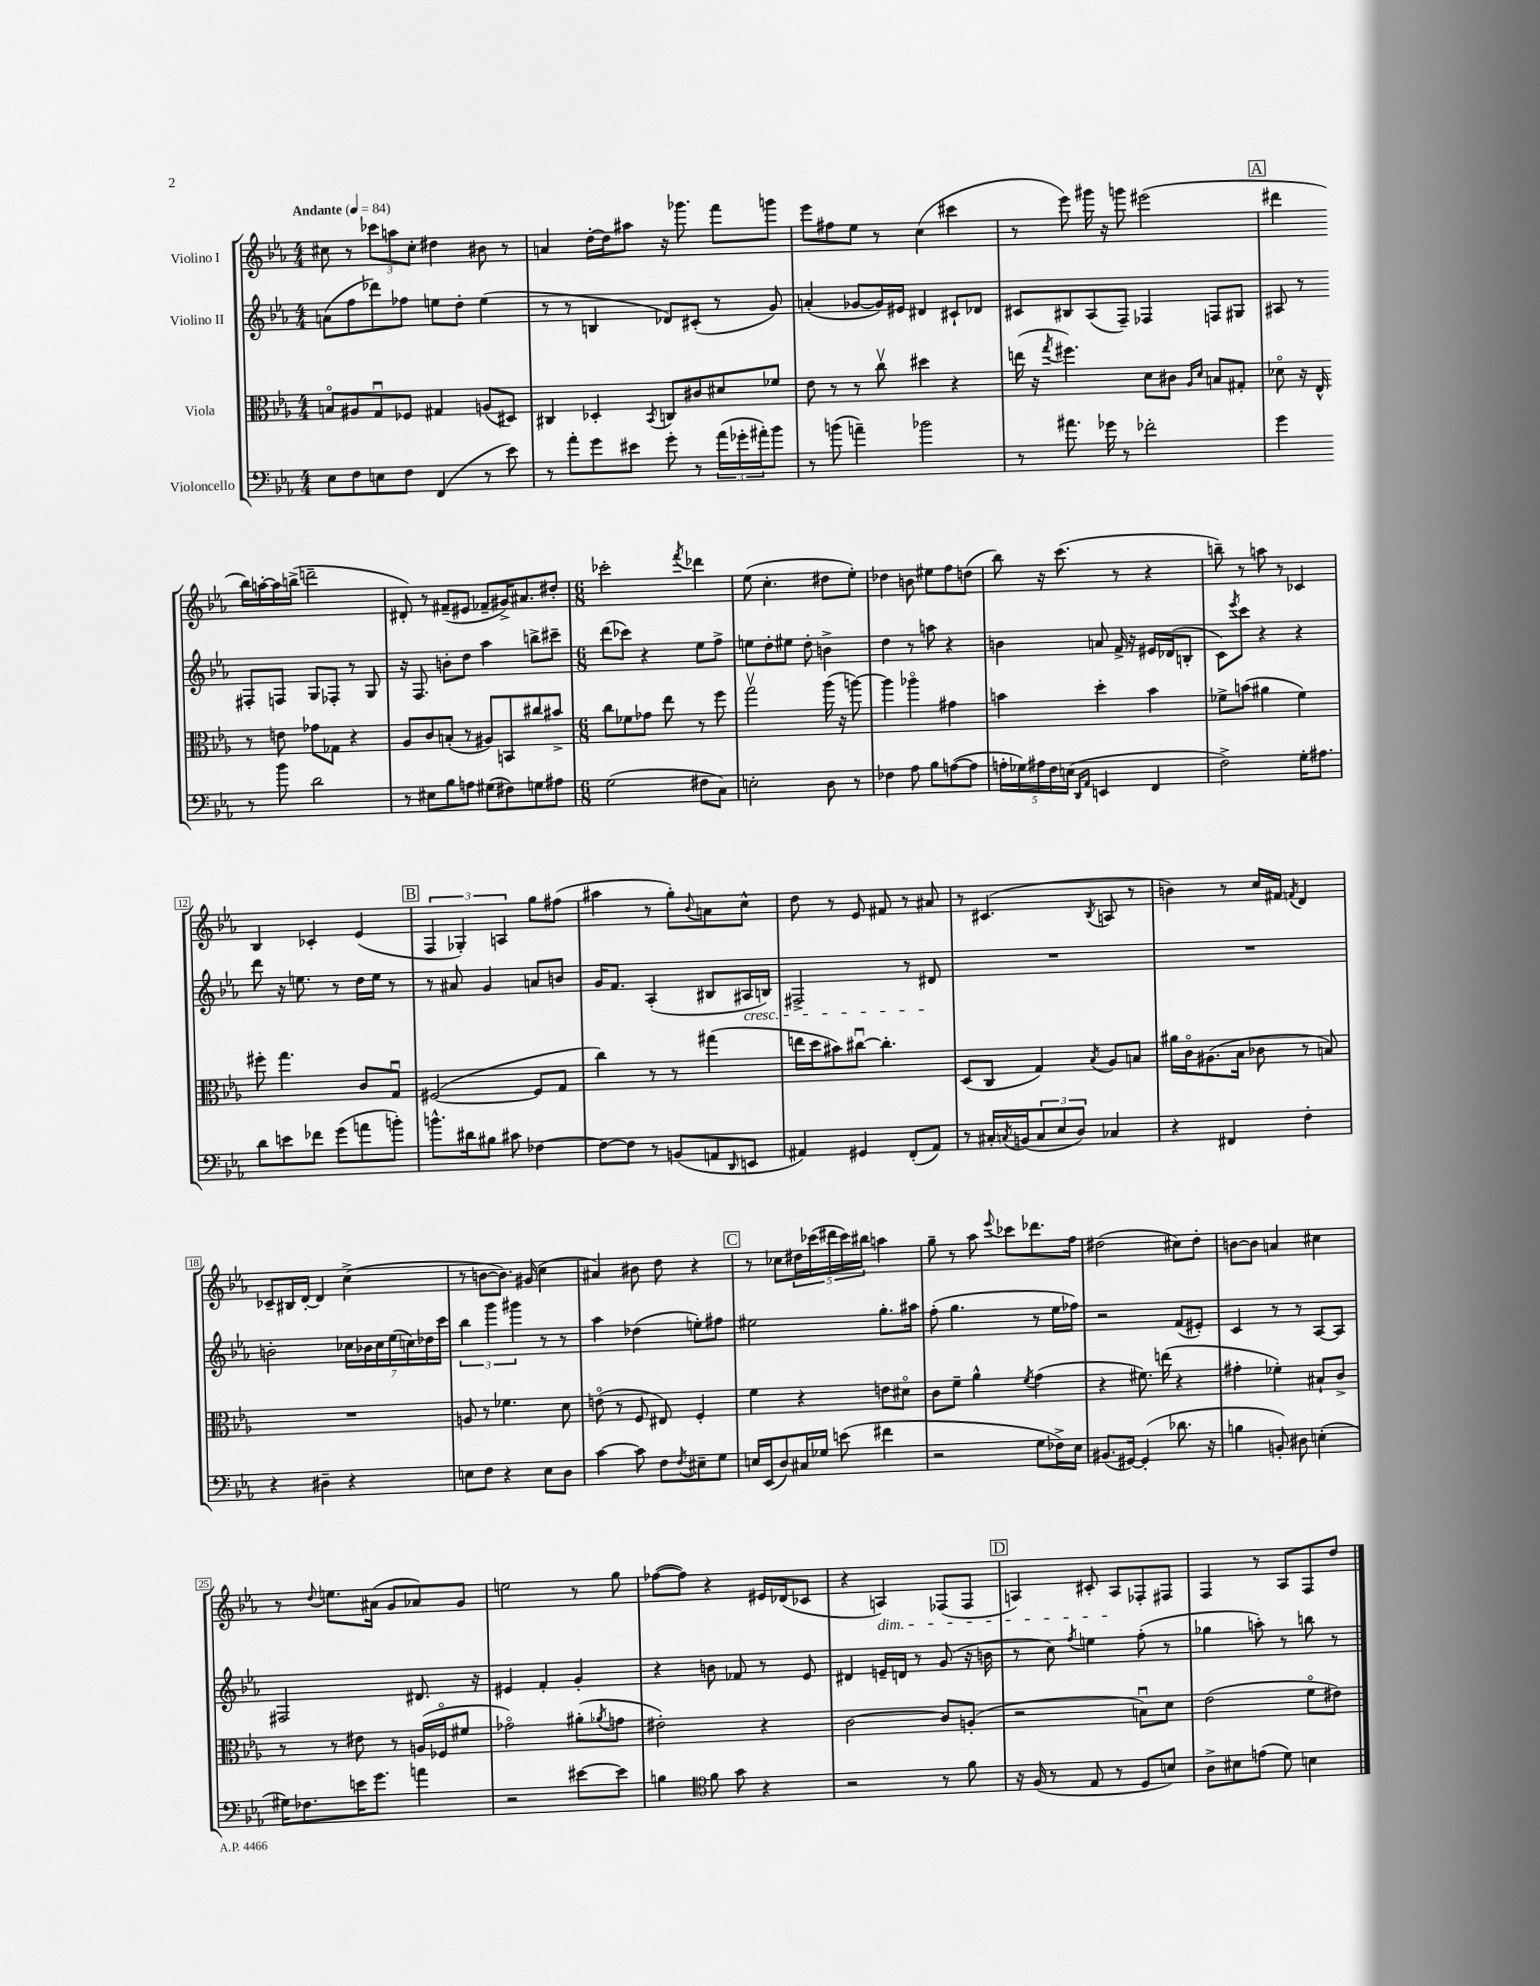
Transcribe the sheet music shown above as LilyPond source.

<<
\new StaffGroup <<
\new Staff = "s0" \with { instrumentName = "Violino I" } {
    \clef treble \key ees \major \numericTimeSignature \time 4/4 \tempo "Andante" 4 = 84
    cis''8 r8 \tuplet 3/2 { ces'''8 a''8 cis''8-. } dis''4 bis'8 r8 |
    a'4 d''16~-. d''16 ais''8 r16 ges'''8. f'''8 g'''8 |
    ees'''8 fis''8 ees''8 r8 c''4( cis'''4 |
    r8 ees'''8) gis'''16 r16 g'''8 eis'''2( |
    \mark \markup { \box "A" } dis'''4 bes''16) a''16~-. a''16 b''16->( d'''2-- |
    dis'8-.) r8 fis'8--( eis'8 fes'8-- gis'16->) ais'8. dis''8-. |
    \numericTimeSignature \time 6/8 ces'''2-. \acciaccatura { f'''8 } des'''4 |
    ees''8( c''4.-. dis''8 ees''8-.) |
    des''4 b'8 eis''8 f''8 d''8( |
    bes''8) r16 c'''8.( r8 r4 |
    b''8--) r8 a''8 r8 ces'4 |
    bes4 ces'4-. ees'4( |
    \mark \markup { \box "B" } \tuplet 3/2 { f4 ges4-.) a4 } g''8 fis''8( |
    ais''4 r8 g''8-.) \appoggiatura { bes'8 } a'8 c''8-^ |
    d''8 r8 ees'8 fis'8 r8 ais'8 |
    r8 cis'4.( \acciaccatura { bes8 } a8 r8 |
    b'4) r8 c''16 fis'16 \acciaccatura { f'8 } d'4 |
    ces'8-- bis16 d'16~-. d'4 c''4->( |
    r8 b'8~ b'8.) gis'16( c''4 |
    ais'4) bis'8 d''8 r4 |
    \mark \markup { \box "C" } r8 ces''8 \tuplet 5/4 { dis''16 ces'''16( dis'''16 ces'''16) bis''16 } a''4 |
    g''8-- r8 aes''8 \appoggiatura { ees'''8 } ces'''8 des'''8. f''16 |
    dis''2( cis''8) dis''8-. |
    b'8~ b'8 a'4 cis''4 |
    r8 \appoggiatura { d''8 } e''8. ais'16( g'8 aes'8) g'8 |
    e''2 r8 g''8 |
    fes''8~( fes''8) r4 eis'16 des'16( ces'8 |
    r4 a4\dim) fes8( fes8 |
    \mark \markup { \box "D" } a4) cis'8-. a8\! fes8-. fis8 |
    f4 r8 aes8 f8 d''8 \bar "|." |
}
\new Staff = "s1" \with { instrumentName = "Violino II" } {
    \clef treble \key ees \major \numericTimeSignature \time 4/4
    a'8( f''8 des'''8) fes''8 e''8 d''8-. e''4( |
    r8 r8 b4 des'8) cis'8-.( r8 g'8) |
    a'4-.( ges'8~ ges'16) eis'16 dis'4 cis'8-! des'8 |
    cis'8 bis8 aes8( f8--) fes4 f8 gis8 |
    \mark \markup { \box "A" } ais8 r8 fis8-. f8 g8 fes8-. r8 g8 |
    r16 f8. b'8-. d''8 aes''4 b''8-> cis'''8-- |
    \numericTimeSignature \time 6/8 d'''8( ces'''8) r4 ees''8 f''8-> |
    e''8 d''8-. eis''8 d''8-. b'4-> |
    d''4 r8 a''8 r4 |
    b'4 a'8 f'16-> r16 eis'16 des'16( b8-. |
    c'8) \acciaccatura { ees'''8 } c'''8 r4 r4 |
    d'''8 r16 e''8. r8 d''16 e''16 r8 |
    \mark \markup { \box "B" } r8 ais'8 g'4 a'8 b'8 |
    g'16 f'8. aes4-.( bis8 ais16\cresc b16) |
    fis2-> r8 dis'8\! |
    R2. |
    R2. |
    b'2-. \tuplet 7/4 { ces''16 bes'16 ces''16 ees''16( c''16) des''16 c'''16 } |
    \tuplet 3/2 { bes''4 g'''4 gis'''4 } r8 r8 |
    aes''4 des''4( e''8-.) fis''8 |
    \mark \markup { \box "C" } eis''2 g''8.-. ais''16 |
    f''8-.( g''4. r8 ees''16 fes''16) |
    r2 f'8( eis'8-.) |
    c'4 r8 r8 aes8~ aes8 |
    fis2 dis'8. r16 |
    eis'4 f'4-. g'4-. |
    r4 b'8 fes'8 r8 ees'8 |
    dis'4 e'16-- d'16 r8 g'8( r16 b'16 |
    \mark \markup { \box "D" } r8 c''8) \acciaccatura { f''8 } e''4 f''8-.( r8 |
    ges''4 a''8-.) r8 b''8 r8 \bar "|." |
}
\new Staff = "s2" \with { instrumentName = "Viola" } {
    \clef alto \key ees \major \numericTimeSignature \time 4/4
    b8\flageolet ais8 g8\downbow fes8 gis4 a8( dis8) |
    cis4 des4-. \acciaccatura { bes,8 } c8 cis'8 dis'8 fes'8 |
    ees'8 r8 r8 c''8\upbow dis''4 r4 |
    e''16( r16 \acciaccatura { g''8 } fis''4.) d'8 cis'8 \grace { aes16 d'16 } b8 gis8-. |
    \mark \markup { \box "A" } des'8\flageolet r16 ees16-^ r8 e'8 ges'8 ges8 r4 |
    aes8 c'8 b8-.( r8 ais8) b,8 cis''8 bis'8-> |
    \numericTimeSignature \time 6/8 c''8 fes'8 ges'8 ees''8 r8 f''8 |
    g''2\upbow aes''16( r16 a''8~) |
    a''4 aes''4\flageolet gis'4 |
    b'4 d''4-. b'4 |
    fes'8-> b'8( ais'4 fes'4) |
    fis''8-. g''4. c'8 g8\downbow |
    \mark \markup { \box "B" } fis2~( fis8 g8 |
    c''4) r8 r8 gis''4( |
    e''16 d''16 bis'8) cis''8~\downbow cis''4.-. |
    d8( c8 g4) \acciaccatura { bes8 } aes8 b8 |
    ais'16 c'16\flageolet ais8.( bes16 ces'8 r8 b8) |
    R2. |
    a8 r8 fes'4. d'8 |
    e'8\flageolet( r8 f8 eis8) f4-. |
    \mark \markup { \box "C" } f'4 r4 e'8 dis'8\flageolet |
    c'8 f'8-- aes'4-^ \acciaccatura { f'8 } g'4( |
    r4 fis'8.) e''16( r4 |
    gis'4-. fes'4-.) bis8-! c'8-> |
    r8 r8 eis'8 r8 a16( fes16\flageolet fis'8 |
    ges'2\flageolet) ais'8-.( \acciaccatura { aes'8 } g'8 |
    eis'2-.) r4 |
    c'2~ c'8 a8-.( |
    \mark \markup { \box "D" } r2 b8\downbow) d'8 |
    ees'2( f'8\flageolet eis'8) \bar "|." |
}
\new Staff = "s3" \with { instrumentName = "Violoncello" } {
    \clef bass \key ees \major \numericTimeSignature \time 4/4
    ees8 f8 e8 f8 f,4( r8 ees'8) |
    r8 aes'8-. g'8 eis'8 g'8-. r8 \tuplet 3/2 { aes'16( ges'16-. ais'16-.) } bes'8 |
    r8 b'8( a'4--) bes'2 |
    r8 ais'8. ges'16 r8 fes'2-. |
    \mark \markup { \box "A" } g'4 r8 bes'8 d'2 |
    r8 eis8 bes8 a8 gis8( fis8) g8 ais8 |
    \numericTimeSignature \time 6/8 g2( fis8 c8) |
    e2-. d8 r8 |
    fes4 aes8 bes8 a8~( a8 |
    \tuplet 5/4 { a16-. ges16) ais16 f16 e16( } \grace { d,16 aes,16 } e,4 f,4 |
    f2->) g16-. ais8. |
    d'8 e'8 fes'8 g'8( a'8 b'8-.) |
    \mark \markup { \box "B" } b'8.-^ dis'16 bis8 cis'8 fes4~ |
    fes8~ fes8 r8 b,8( a,8 \grace { d,16 } e,8 |
    ais,4) gis,4 f,8-.( ais,8) |
    r8 cis16-. \acciaccatura { c8 } b,16( \tuplet 3/2 { c8 ees8 d8) } ces4 |
    r4 fis,4 f4-. |
    r4 dis4-- r4 |
    e8 f8 r4 e8 d8 |
    c'4~ c'8 f8 \acciaccatura { f8 } eis8-- g8 |
    \mark \markup { \box "C" } e16 ees,16( d8) cis16 ges16 e'8( fis'4 |
    r2 g8 fes16->) ees16 |
    bis,8.( gis,16~) gis,4-.( des'8. r16 |
    b4 b,8-.) dis8 e4-.( |
    gis16) fes8. e'16 g'8. a'4 |
    r2 eis'8~ eis'8 |
    b4 \clef tenor f'8 g'8 r4 |
    r2 r8 f'8 |
    \mark \markup { \box "D" } r16 f16( r8 ees8 r8 d8 b8) |
    aes8-> bis8 e'8( d'8) b4 \bar "|." |
}
>>
>>
\layout { \context { \Score \override BarNumber.stencil = #(make-stencil-boxer 0.1 0.3 ly:text-interface::print) } }
